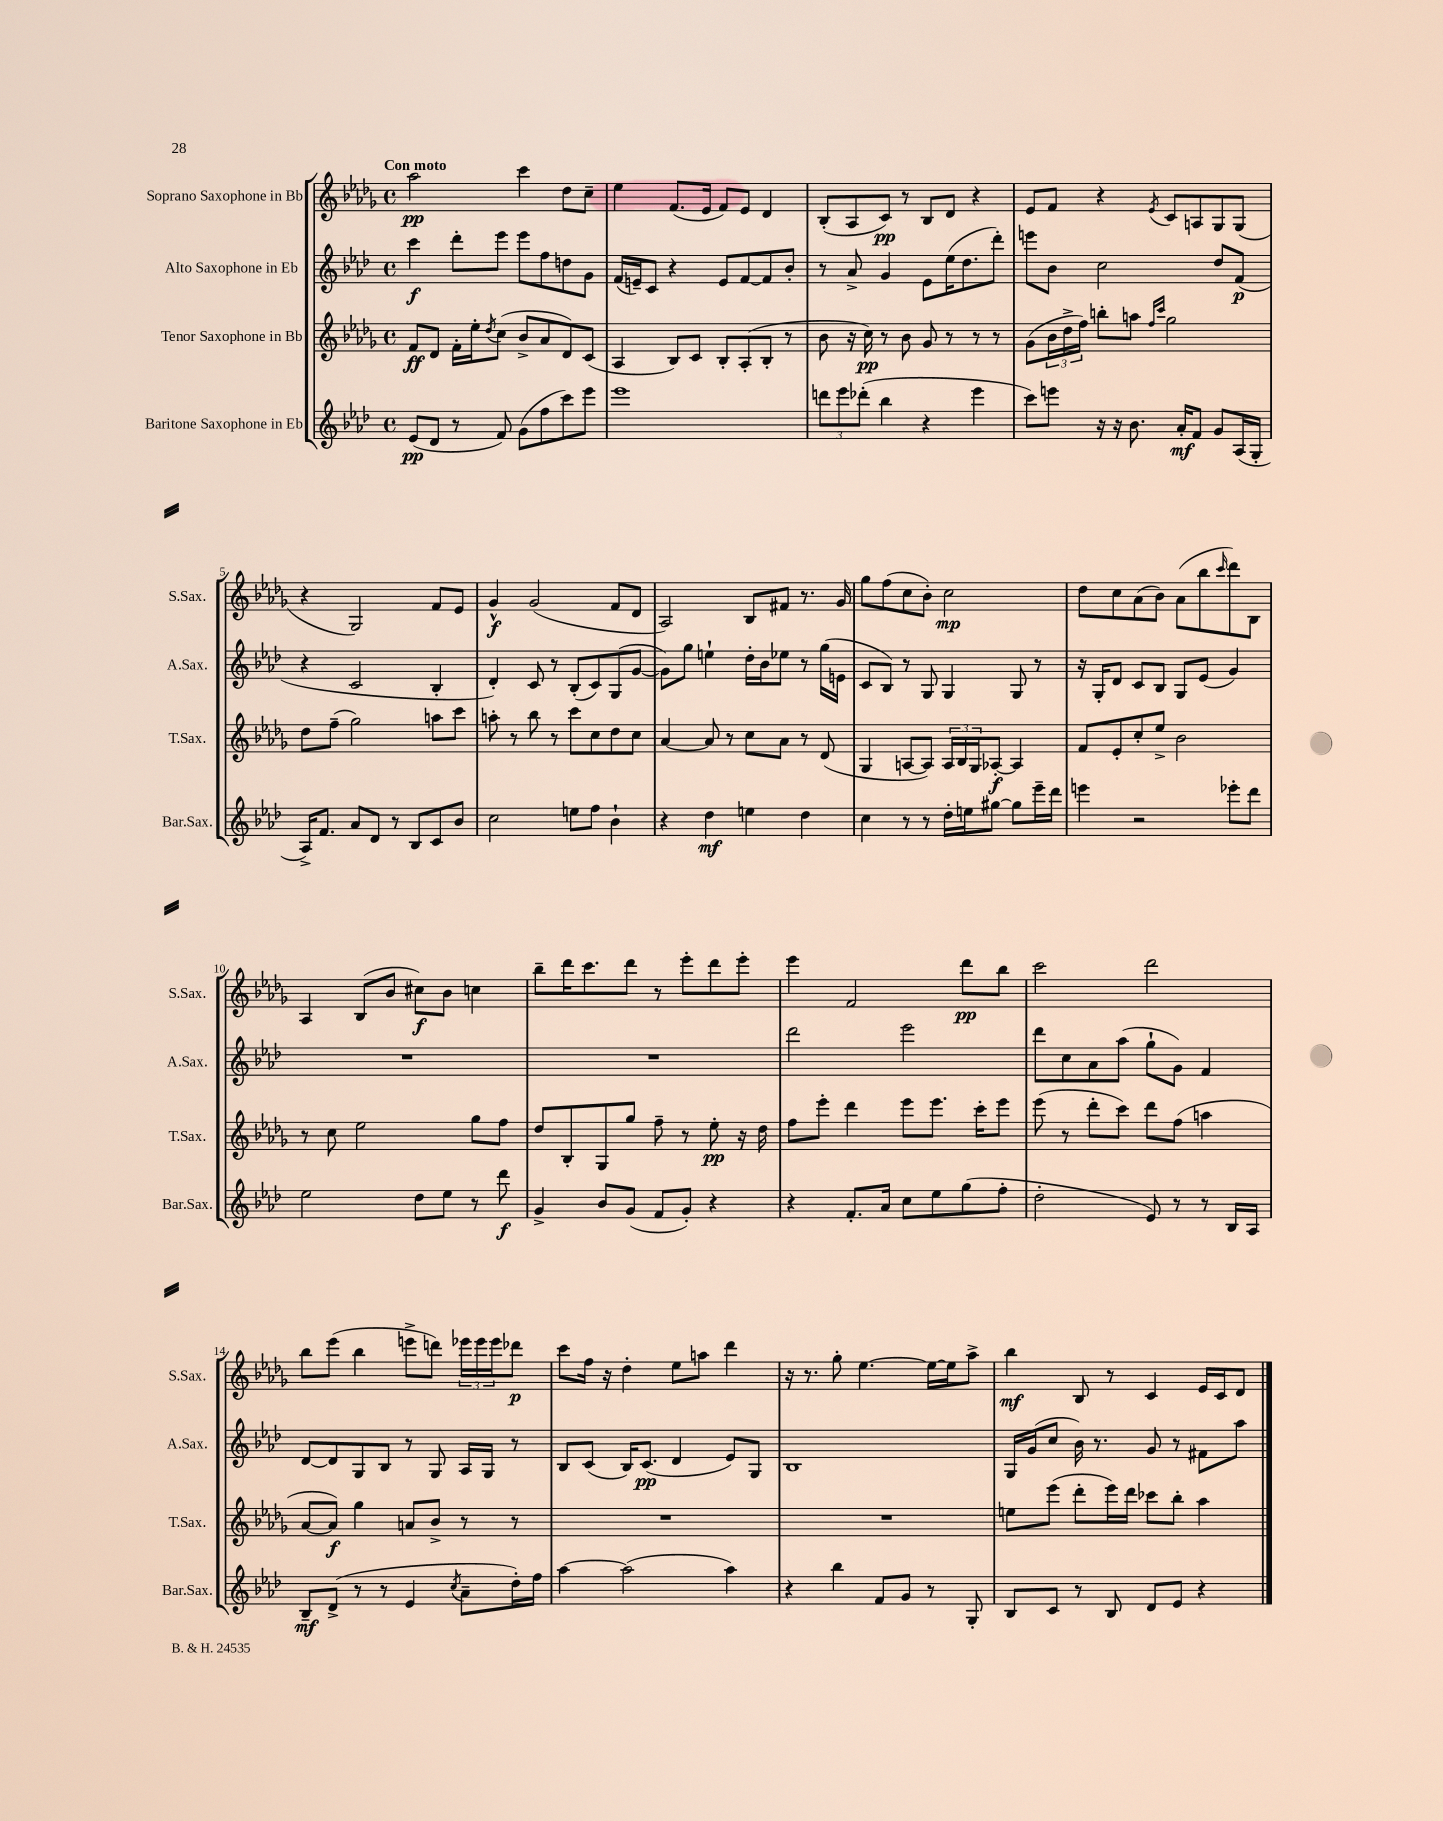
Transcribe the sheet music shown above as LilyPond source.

<<
\new StaffGroup <<
\new Staff = "s0" \with { instrumentName = "Soprano Saxophone in Bb" shortInstrumentName = "S.Sax." } {
    \clef treble \key des \major \defaultTimeSignature \time 4/4 \tempo "Con moto"
    aes''2\pp c'''4 des''8 c''8-- |
    ees''4 f'8.( ees'16 f'8) ees'8 des'4 |
    bes8-.( aes8 c'8\pp) r8 bes8 des'8 r4 |
    ees'8 f'8 r4 \acciaccatura { ees'8 } c'8 a8 ges8 ges8( |
    r4 ges2) f'8 ees'8 |
    ges'4-^\f ges'2( f'8 des'8 |
    aes2) bes8 fis'8 r8. ges'16 |
    ges''8 f''8( c''8 bes'8-.) c''2\mp |
    des''8 c''8 aes'8( bes'8) aes'8( bes''8 \grace { c'''16 } des'''8) bes8 |
    aes4 bes8( bes'8 cis''8\f) bes'8 c''4 |
    bes''8-- des'''16 c'''8. des'''8 r8 ees'''8-. des'''8 ees'''8-. |
    ees'''4 f'2 des'''8\pp bes''8 |
    c'''2 des'''2 |
    bes''8 ees'''8( bes''4 e'''8-> d'''8) \tuplet 3/2 { ees'''16 ees'''16 ees'''16 } des'''8\p |
    c'''8 f''16 r16 des''4-. ees''8 a''8 des'''4 |
    r16 r8. ges''8-. ees''4.~ ees''16~ ees''16 aes''8-> |
    bes''4\mf bes8 r8 c'4 ees'16 c'16 des'8 \bar "|." |
}
\new Staff = "s1" \with { instrumentName = "Alto Saxophone in Eb" shortInstrumentName = "A.Sax." } {
    \clef treble \key aes \major \defaultTimeSignature \time 4/4
    c'''4\f des'''8-. ees'''8 ees'''8 f''8 d''8 g'8 |
    f'16( e'16--) c'8 r4 e'8 f'8~ f'8 bes'8-. |
    r8 aes'8-> g'4 ees'8 ees''16( des''8. des'''8-.) |
    e'''8 bes'8 c''2 des''8 f'8\p( |
    r4 c'2 bes4-. |
    des'4-.) c'8 r8 bes8-.( c'8) g8( g'8~ |
    g'8) g''8 e''4-! des''16-. bes'16 ees''8 r8 g''16( e'16 |
    c'8 bes8) r8 g8 g4 g8 r8 |
    r16 g16-. des'8 c'8 bes8 g8 ees'8( g'4) |
    R1 |
    R1 |
    des'''2 ees'''2 |
    des'''8 c''8 aes'8 aes''8( g''8-! g'8) f'4 |
    des'8~ des'8 g8 bes8 r8 g8 aes16 g16 r8 |
    bes8 c'8( bes16) c'8.\pp( des'4 ees'8) g8 |
    bes1 |
    g16 g'16( c''8 bes'16) r8. g'8 r8 fis'8 aes''8 \bar "|." |
}
\new Staff = "s2" \with { instrumentName = "Tenor Saxophone in Bb" shortInstrumentName = "T.Sax." } {
    \clef treble \key des \major \defaultTimeSignature \time 4/4
    f'8\ff des'8 f'16-. ees''16-. \acciaccatura { des''8 } c''8( bes'8-> aes'8 des'8) c'8( |
    aes4 bes8) c'8 bes8-. aes8-.( bes8-. r8 |
    bes'8 r16 c''16\pp) r8 bes'8 ges'8 r8 r8 r8 |
    ges'8( \tuplet 3/2 { bes'16 des''16-> f''16) } b''8-. a''8 \grace { f''16 c'''16 } ges''2 |
    des''8 f''8--( ges''2) a''8 c'''8 |
    a''8-. r8 bes''8 r8 c'''8 c''8 des''8 c''8 |
    aes'4~ aes'8 r8 c''8 aes'8 r8 des'8( |
    ges4 a8~ a8) \tuplet 3/2 { a16 bes16 ges16 } aes8~-.\f aes4 |
    f'8 ees'8-. c''8-. ees''8-> bes'2 |
    r8 c''8 ees''2 ges''8 f''8 |
    des''8 bes8-. ges8 ges''8 f''8-- r8 ees''8-.\pp r16 des''16 |
    f''8 ees'''8-. des'''4 ees'''8 ees'''8. c'''16-. ees'''8 |
    ees'''8( r8 des'''8-. c'''8) des'''8 f''8( a''4 |
    aes'8~ aes'8\f) ges''4 a'8 bes'8-> r8 r8 |
    R1 |
    R1 |
    e''8 ees'''8( des'''8-. ees'''16) des'''16 ces'''8 bes''8-. aes''4 \bar "|." |
}
\new Staff = "s3" \with { instrumentName = "Baritone Saxophone in Eb" shortInstrumentName = "Bar.Sax." } {
    \clef treble \key aes \major \defaultTimeSignature \time 4/4
    ees'8\pp( des'8 r8 f'8) g'8( f''8 c'''8) ees'''8 |
    ees'''1 |
    \tuplet 3/2 { d'''8 ees'''8 des'''8-.( } bes''4 r4 ees'''4 |
    c'''8) e'''8 r16 r16 bes'8. aes'16-.\mf f'8 g'8 aes16( g16-. |
    aes16->) f'8. aes'8 des'8 r8 bes8 c'8 bes'8 |
    c''2 e''8 f''8 bes'4-! |
    r4 des''4\mf e''4 des''4 |
    c''4 r8 r8 des''16-. e''16 gis''8~ gis''8 ees'''16-- des'''16 |
    e'''4 r2 ees'''8-. des'''8 |
    ees''2 des''8 ees''8 r8 des'''8\f |
    g'4-> bes'8 g'8( f'8 g'8-.) r4 |
    r4 f'8.-. aes'16 c''8 ees''8 g''8( f''8-. |
    des''2-. ees'8) r8 r8 bes16 aes16 |
    bes8--\mf des'8->( r8 r8 ees'4 \acciaccatura { c''8 } aes'8-- des''16-.) f''16 |
    aes''4~ aes''2( aes''4) |
    r4 bes''4 f'8 g'8 r8 g8-. |
    bes8 c'8 r8 bes8 des'8 ees'8 r4 \bar "|." |
}
>>
>>
